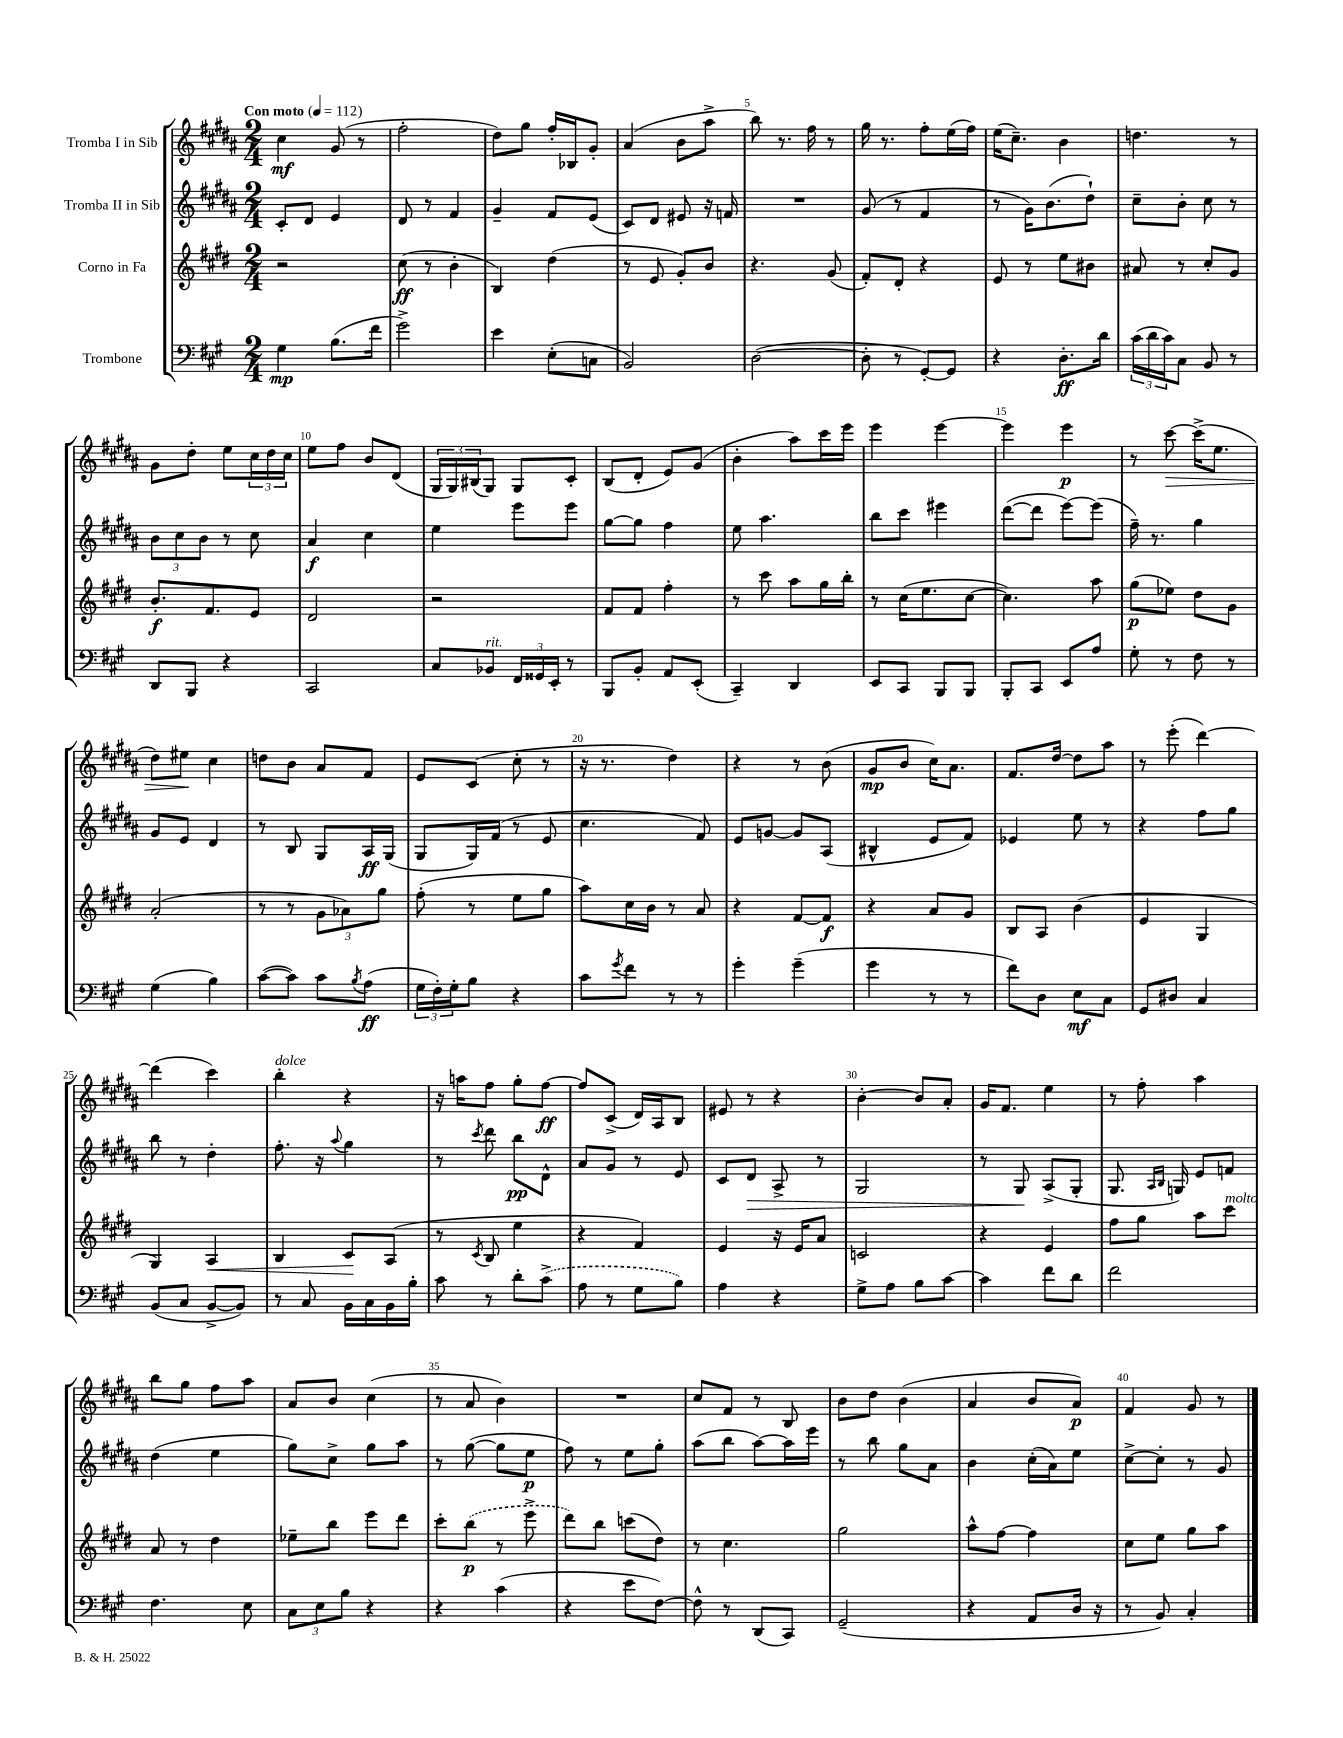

**kern	**dynam	**kern	**dynam	**kern	**dynam	**kern	**dynam
*part4	*part4	*part3	*part3	*part2	*part2	*part1	*part1
*staff4	*staff4	*staff3	*staff3	*staff2	*staff2	*staff1	*staff1
*I"Trombone	*	*I"Corno in Fa	*	*I"Tromba II in Sib	*	*I"Tromba I in Sib	*
*clefF4	*	*clefG2	*	*clefG2	*	*clefG2	*
*k[f#c#g#]	*	*k[f#c#g#d#]	*	*k[f#c#g#d#a#]	*	*k[f#c#g#d#a#]	*
*M2/4	*	*M2/4	*	*M2/4	*	*M2/4	*
*MM112	*	*MM112	*	*MM112	*	*MM112	*
=1	=1	=1	=1	=1	=1	=1	=1
!	!	!	!	!	!	!LO:TX:a:B:t=Con moto	!
4G#\	mp	2r	.	8c#'/L	.	4cc#\	mf
.	.	.	.	8d#/J	.	.	.
(8.B\L	.	.	.	4e/	.	(8g#/	.
.	.	.	.	.	.	8r	.
16f#\Jk	.	.	.	.	.	.	.
=2	=2	=2	=2	=2	=2	=2	=2
2g#^\)	.	(8cc#\	ff	8d#/	.	2ff#'\	.
.	.	8r	.	8r	.	.	.
.	.	4b'\	.	4f#/	.	.	.
=3	=3	=3	=3	=3	=3	=3	=3
4e\	.	4B/)	.	4g#~/	.	8dd#\L)	.
.	.	.	.	.	.	8gg#\J	.
(8E'\L	.	(4dd#\	.	8f#/L	.	16ff#'/LL	.
.	.	.	.	.	.	16B-X/J	.
8Cn\J	.	.	.	(8e/J	.	8g#'/J	.
=4	=4	=4	=4	=4	=4	=4	=4
2BB/)	.	8r	.	8c#/L)	.	(4a#/	.
.	.	8e/	.	8d#/J	.	.	.
.	.	8g#'/L)	.	8e#X/	.	8b\L	.
.	.	8b/J	.	16r	.	8aa#^\J	.
.	.	.	.	16fn/	.	.	.
=5	=5	=5	=5	=5	=5	=5	=5
([2D\	.	4.r	.	2r	.	8bb\)	.
.	.	.	.	.	.	8.r	.
.	.	.	.	.	.	16ff#\	.
.	.	(8g#/	.	.	.	8r	.
=6	=6	=6	=6	=6	=6	=6	=6
8D'\]	.	8f#'/L)	.	(8g#/	.	16gg#\	.
.	.	.	.	.	.	8.r	.
8r	.	8d#'/J	.	8r	.	.	.
[8GG#'/L)	.	4r	.	4f#/	.	8ff#'\L	.
8GG#/J]	.	.	.	.	.	(16ee\L	.
.	.	.	.	.	.	16ff#\JJ)	.
=7	=7	=7	=7	=7	=7	=7	=7
4r	.	8e/	.	8r	.	(16ee\KL	.
.	.	.	.	.	.	8.cc#~\J)	.
.	.	8r	.	16g#\KL)	.	.	.
.	.	.	.	(8.b\	.	.	.
8.D'\L	ff	8ee\L	.	.	.	4b\	.
.	.	8b#X\J	.	8dd#`\J)	.	.	.
16d\Jk	.	.	.	.	.	.	.
=8	=8	=8	=8	=8	=8	=8	=8
(24c#\LL	.	8a#X/	.	8cc#~\L	.	4.ddn\	.
24d\	.	.	.	.	.	.	.
24c#\J)	.	.	.	.	.	.	.
8C#\J	.	8r	.	8b'\J	.	.	.
8BB/	.	8cc#'/L	.	8cc#\	.	.	.
8r	.	8g#/J	.	8r	.	8r	.
!!LO:LB:g=z
=9	=9	=9	=9	=9	=9	=9	=9
8DD/L	.	8.b'/L	f	12b\L	.	8g#\L	.
.	.	.	.	12cc#\	.	.	.
8BBB/J	.	.	.	.	.	8dd#'\J	.
.	.	.	.	12b\J	.	.	.
.	.	8.f#/	.	.	.	.	.
4r	.	.	.	8r	.	8ee\L	.
.	.	8e/J	.	8cc#\	.	24cc#\L	.
.	.	.	.	.	.	24dd#\	.
.	.	.	.	.	.	24cc#\JJ	.
=10	=10	=10	=10	=10	=10	=10	=10
2CC#/	.	2d#/	.	4a#/	f	8ee\L	.
.	.	.	.	.	.	8ff#\J	.
.	.	.	.	4cc#\	.	8b/L	.
.	.	.	.	.	.	(8d#/J	.
=11	=11	=11	=11	=11	=11	=11	=11
8C#/L	.	2r	.	4ee\	.	24G#/LL	.
.	.	.	.	.	.	24G#/)	.
.	.	.	.	.	.	(24B#X/J	.
!LO:TX:a:i:t=rit.	!	!	!	!	!	!	!
8BB-X/J	.	.	.	.	.	8G#/J)	.
24FF#/LL	.	.	.	8eee\L	.	8G#/L	.
24GG##X/	.	.	.	.	.	.	.
24EE'/JJ	.	.	.	.	.	.	.
8r	.	.	.	8eee\J	.	8c#'/J	.
=12	=12	=12	=12	=12	=12	=12	=12
8BBB/L	.	8f#/L	.	[8gg#\L	.	(8B/L	.
8BB'/J	.	8f#/J	.	8gg#\J]	.	8d#'/J	.
8AA/L	.	4ff#'\	.	4ff#\	.	8e/L)	.
(8EE'/J	.	.	.	.	.	(8g#/J	.
=13	=13	=13	=13	=13	=13	=13	=13
4CC#~/)	.	8r	.	8ee\	.	4b'\	.
.	.	8ccc#\	.	4.aa#\	.	.	.
4DD/	.	8aa\L	.	.	.	8aa#\L)	.
.	.	16gg#\L	.	.	.	16ccc#\L	.
.	.	16bb'\JJ	.	.	.	16eee\JJ	.
=14	=14	=14	=14	=14	=14	=14	=14
8EE/L	.	8r	.	8bb\L	.	4eee\	.
8CC#/J	.	(16cc#\KL	.	8ccc#\J	.	.	.
.	.	8.ee\	.	.	.	.	.
8BBB/L	.	.	.	4eee#X\	.	[4eee\	.
8BBB/J	.	[8cc#\J	.	.	.	.	.
=15	=15	=15	=15	=15	=15	=15	=15
8BBB'/L	.	4.cc#\])	.	([8ddd#\L	.	4eee\]	.
8CC#/J	.	.	.	8ddd#\J]	.	.	.
8EE/L	.	.	.	[8eee\L)	.	4eee\	p
8A/J	.	8aa\	.	(8eee\J]	.	.	.
=16	=16	=16	=16	=16	=16	=16	=16
8G#'\	.	(8gg#\L	p	16ff#~\)	.	8r	.
.	.	.	.	8.r	.	.	.
!	!	!	!	!	!	!	!LO:HP:b
8r	.	8ee-X\J)	.	.	.	[8ccc#\	>
8F#\	.	8dd#\L	.	4gg#\	.	(16ccc#^\KL]	.
.	.	.	.	.	.	8.ee\J	.
8r	.	8g#\J	.	.	.	.	.
!!LO:LB:g=z
=17	=17	=17	=17	=17	=17	=17	=17
(4G#\	.	(2a'/	.	8g#/L	.	8dd#\L)	.
.	.	.	.	8e/J	.	8ee#X\J	.
4B\)	.	.	.	4d#/	.	4cc#\	]
=18	=18	=18	=18	=18	=18	=18	=18
([8c#\L	.	8r	.	8r	.	8ddn\L	.
8c#\J])	.	8r	.	8B/	.	8b\J	.
8c#\L	.	12g#\L	.	8G#/L	.	8a#/L	.
.	.	12a-X\)	.	.	.	.	.
8qB/	.	.	.	.	.	.	.
(8A\J	ff	.	.	16A#/L	ff	8f#/J	.
.	.	12gg#\J	.	.	.	.	.
.	.	.	.	(16G#/JJ	.	.	.
=19	=19	=19	=19	=19	=19	=19	=19
24G#\LL	.	(8ff#'\	.	8G#/L	.	8e/L	.
24F#'\)	.	.	.	.	.	.	.
24G#'\J	.	.	.	.	.	.	.
8B\J	.	8r	.	16G#/L)	.	(8c#/J	.
.	.	.	.	(16f#/JJ	.	.	.
4r	.	8ee\L	.	8r	.	8cc#'\	.
.	.	8gg#\J	.	8e/	.	8r	.
=20	=20	=20	=20	=20	=20	=20	=20
8c#\L	.	8aa\L)	.	4.cc#\	.	16r	.
.	.	.	.	.	.	8.r	.
8qg#/	.	.	.	.	.	.	.
8f#\J	.	16cc#\L	.	.	.	.	.
.	.	16b\JJ	.	.	.	.	.
8r	.	8r	.	.	.	4dd#\)	.
8r	.	8a/	.	8f#/)	.	.	.
=21	=21	=21	=21	=21	=21	=21	=21
4g#'\	.	4r	.	8e/L	.	4r	.
.	.	.	.	[8gn/J	.	.	.
(4g#~\	.	[8f#/L	.	8g/L]	.	8r	.
.	.	8f#/J]	f	(8A#/J	.	(8b\	.
=22	=22	=22	=22	=22	=22	=22	=22
4g#\	.	4r	.	4B#X^^/	.	8g#/L	mp
.	.	.	.	.	.	8b/J	.
8r	.	8a/L	.	8e/L	.	16cc#\KL)	.
.	.	.	.	.	.	8.a#\J	.
8r	.	8g#/J	.	8f#/J)	.	.	.
=23	=23	=23	=23	=23	=23	=23	=23
8f#\L)	.	8B/L	.	4e-X/	.	8.f#/L	.
8D\J	.	8A/J	.	.	.	.	.
.	.	.	.	.	.	[16dd#/Jk	.
8E\L	mf	(4b\	.	8ee\	.	8dd#\L]	.
8C#\J	.	.	.	8r	.	8aa#\J	.
=24	=24	=24	=24	=24	=24	=24	=24
8GG#/L	.	4e/	.	4r	.	8r	.
8D#X/J	.	.	.	.	.	(8eee'\	.
4C#/	.	4G#/	.	8ff#\L	.	[4ddd#\)	.
.	.	.	.	8gg#\J	.	.	.
!!LO:LB:g=z
=25	=25	=25	=25	=25	=25	=25	=25
(8BB/L	.	4G#/)	.	8bb\	.	(4ddd#\]	.
8C#/J	.	.	.	8r	.	.	.
!	!	!	!LO:HP:b	!	!	!	!
[8BB^/L	.	4A/	<	4dd#'\	.	4ccc#\)	.
8BB/J])	.	.	.	.	.	.	.
=26	=26	=26	=26	=26	=26	=26	=26
!	!	!	!	!	!	!LO:TX:a:i:t=dolce	!
8r	.	4B/	.	8.ff#'\	.	4bb'\	.
8C#/	.	.	.	.	.	.	.
.	.	.	.	16r	.	.	.
.	.	.	.	8qqaa#/	.	.	.
16BB\LL	.	8c#/L	.	4gg#\	.	4r	.
16C#\	.	.	.	.	.	.	.
16BB\	.	(8A/J	[	.	.	.	.
16B'\JJ	.	.	.	.	.	.	.
=27	=27	=27	=27	=27	=27	=27	=27
8c#\	.	8r	.	8r	.	16r	.
.	.	.	.	.	.	16aan\KL	.
.	.	8qc#/	.	8qccc#/	.	.	.
8r	.	8B/	.	8ddd#\	.	8ff#\J	.
8d'\L	.	4ee\	.	8bb\L	pp	8gg#'\L	.
(8c#^\J	.	.	.	8d#^^\J	.	[8ff#\J	ff
=28	=28	=28	=28	=28	=28	=28	=28
8A\	.	4r	.	8a#/L	.	8ff#/L]	.
8r	.	.	.	8g#/J	.	(8c#^/J	.
8G#\L	.	4f#/)	.	8r	.	16d#/LL)	.
.	.	.	.	.	.	16A#/J	.
8B\J)	.	.	.	8e/	.	8B/J	.
=29	=29	=29	=29	=29	=29	=29	=29
4A\	.	4e/	.	8c#/L	.	8e#X/	.
!	!	!	!	!	!LO:HP:b	!	!
.	.	.	.	8d#/J	>	8r	.
4r	.	16r	.	8A#^/	.	4r	.
.	.	16e/KL	.	.	.	.	.
.	.	8a/J	.	8r	.	.	.
=30	=30	=30	=30	=30	=30	=30	=30
8G#^\L	.	2cn/	.	2G#/	.	[4b'\	.
8A\J	.	.	.	.	.	.	.
8B\L	.	.	.	.	.	8b/L]	.
[8c#\J	.	.	.	.	.	8a#'/J	.
=31	=31	=31	=31	=31	=31	=31	=31
4c#\]	.	4r	.	8r	.	16g#/KL	.
.	.	.	.	.	.	8.f#/J	.
.	.	.	.	8G#/	.	.	.
8f#\L	.	4e/	.	(8A#^/L	]	4ee\	.
8d\J	.	.	.	8G#'/J	.	.	.
=32	=32	=32	=32	=32	=32	=32	=32
2f#\	.	8ff#\L	.	8.G#/	.	8r	.
.	.	8gg#\J	.	.	.	8ff#'\	.
.	.	.	.	16qqA#/LL	.	.	.
.	.	.	.	16qqB/JJ	.	.	.
.	.	.	.	16Gn/)	.	.	.
.	.	8aa\L	.	8e/L	.	4aa#\	.
!	!	!LO:TX:a:i:t=molto	!	!	!	!	!
.	.	8ccc#\J	.	8fn/J	.	.	.
!!LO:LB:g=z
=33	=33	=33	=33	=33	=33	=33	=33
4.F#\	.	8a/	.	(4dd#\	.	8bb\L	.
.	.	8r	.	.	.	8gg#\J	.
.	.	4dd#\	.	4ee\	.	8ff#\L	.
8E\	.	.	.	.	.	8aa#\J	.
=34	=34	=34	=34	=34	=34	=34	=34
12C#\L	.	8ee-X~\L	.	8gg#\L)	.	8a#/L	.
12E\	.	.	.	.	.	.	.
.	.	8bb\J	.	8cc#^\J	.	8b/J	.
12B\J	.	.	.	.	.	.	.
4r	.	8eee\L	.	8gg#\L	.	(4cc#\	.
.	.	8ddd#\J	.	8aa#\J	.	.	.
=35	=35	=35	=35	=35	=35	=35	=35
4r	.	8ccc#'\L	.	8r	.	8r	.
.	.	(8bb\J	p	([8gg#\	.	8a#/	.
(4c#\	.	8r	.	8gg#\L]	.	4b\)	.
.	.	8eee^\	.	8ee\J	p	.	.
=36	=36	=36	=36	=36	=36	=36	=36
4r	.	8ddd#\L)	.	8ff#\)	.	2r	.
.	.	8bb\J	.	8r	.	.	.
8e\L	.	(8cccn\L	.	8ee\L	.	.	.
[8F#\J)	.	8dd#\J)	.	8gg#'\J	.	.	.
=37	=37	=37	=37	=37	=37	=37	=37
8F#^^\]	.	8r	.	(8aa#\L	.	8cc#/L	.
8r	.	4.cc#\	.	8bb\J	.	8f#/J	.
(8DD/L	.	.	.	[8aa#\L)	.	8r	.
8CC#/J)	.	.	.	16aa#\L]	.	8B/	.
.	.	.	.	16eee\JJ	.	.	.
=38	=38	=38	=38	=38	=38	=38	=38
(2GG#~/	.	2gg#\	.	8r	.	8b\L	.
.	.	.	.	8bb\	.	8dd#\J	.
.	.	.	.	8gg#\L	.	(4b\	.
.	.	.	.	8a#\J	.	.	.
=39	=39	=39	=39	=39	=39	=39	=39
4r	.	8aa^^\L	.	4b\	.	4a#/	.
.	.	[8ff#\J	.	.	.	.	.
8AA/L	.	4ff#\]	.	(16cc#'\LL	.	8b/L	.
.	.	.	.	16a#\J)	.	.	.
16D/Jk	.	.	.	8ee\J	.	8a#/J)	p
16r	.	.	.	.	.	.	.
=40	=40	=40	=40	=40	=40	=40	=40
8r	.	8cc#\L	.	[8cc#^\L	.	4f#/	.
8BB/)	.	8ee\J	.	8cc#'\J]	.	.	.
4C#'/	.	8gg#\L	.	8r	.	8g#/	.
.	.	8aa\J	.	8g#/	.	8r	.
==	==	==	==	==	==	==	==
*-	*-	*-	*-	*-	*-	*-	*-
